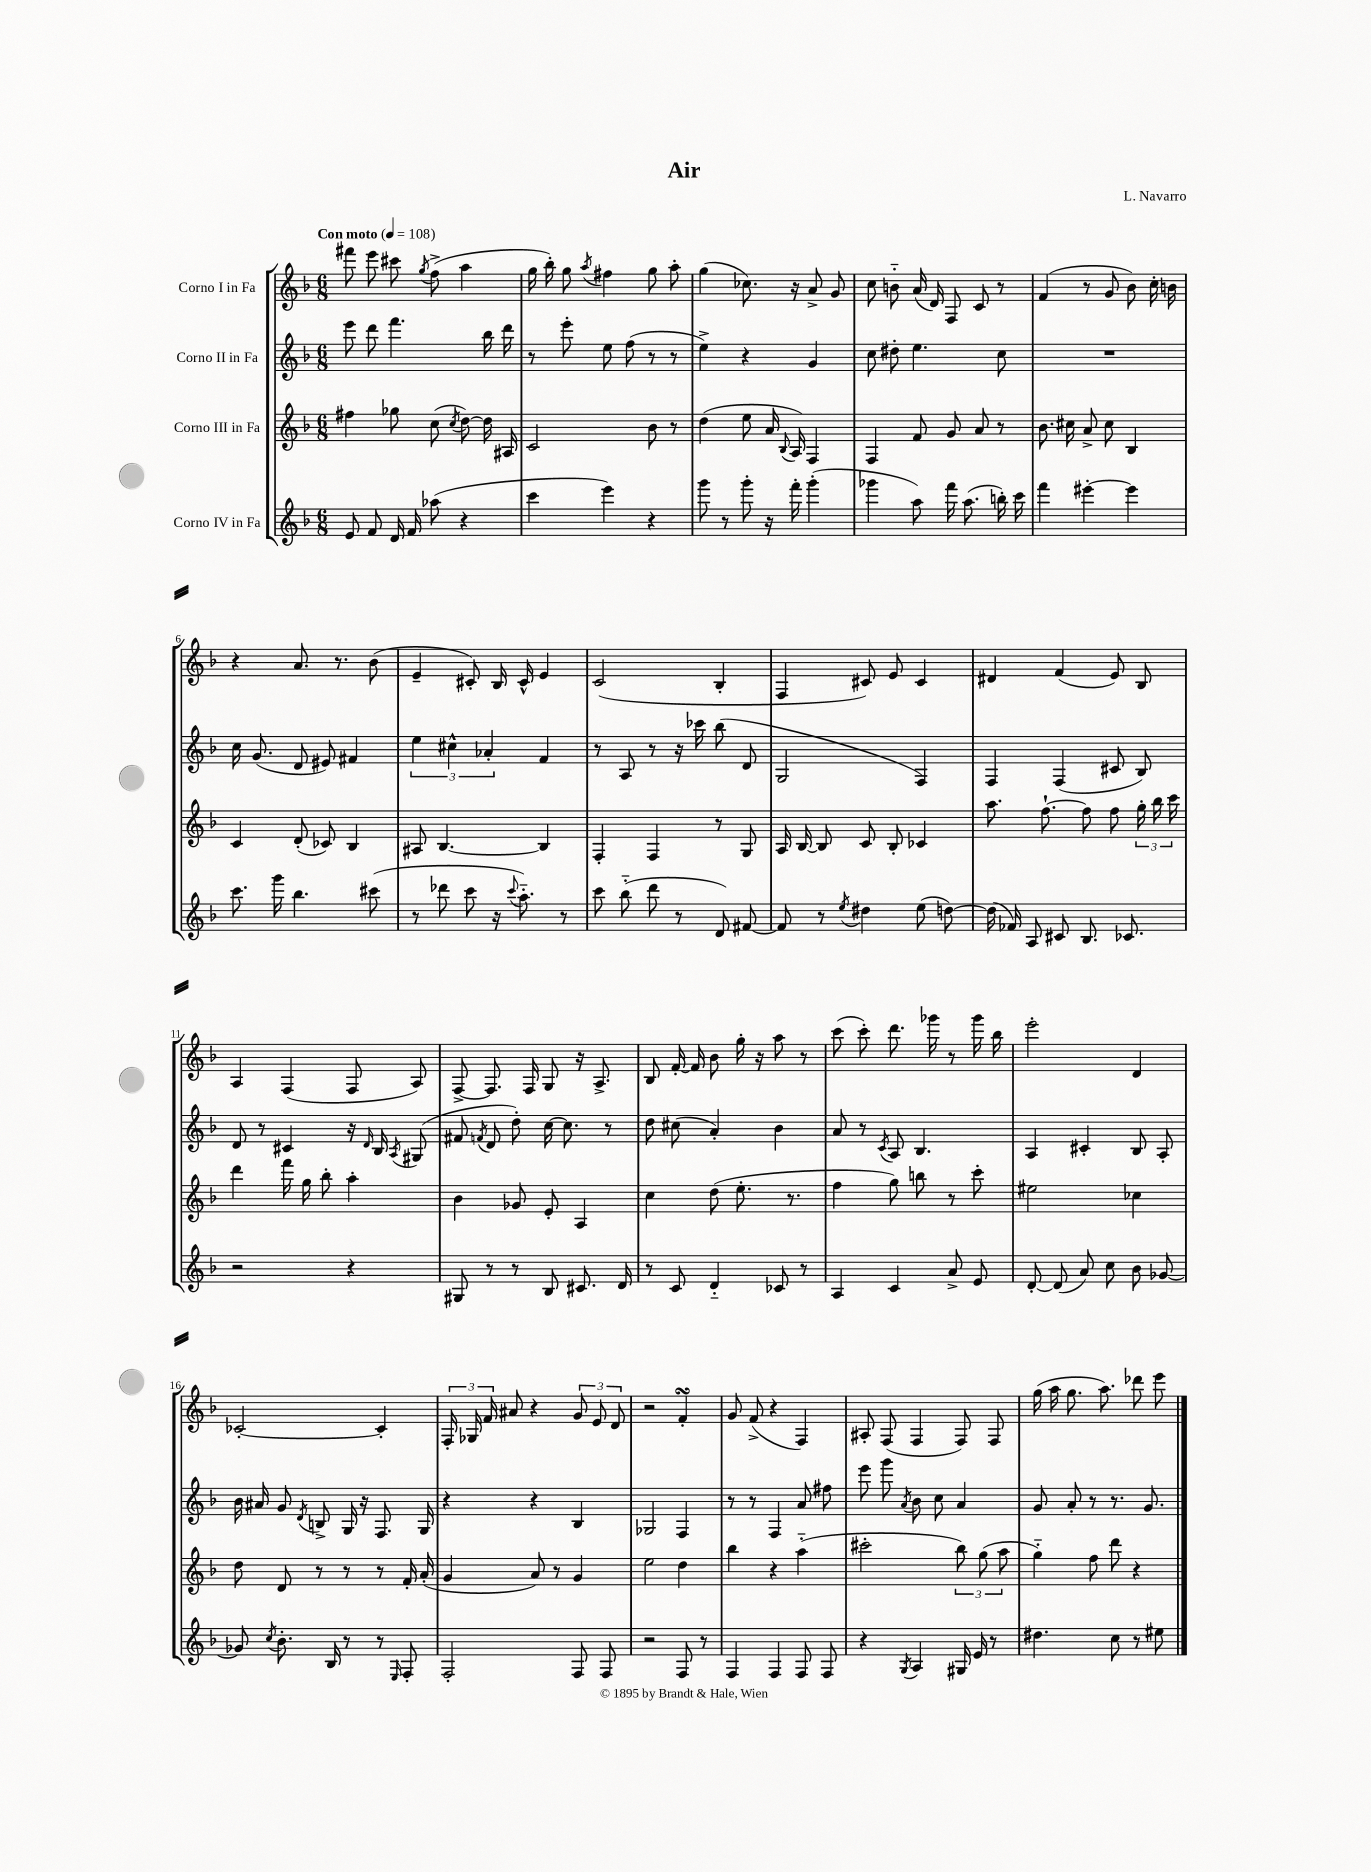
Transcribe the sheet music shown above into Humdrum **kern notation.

**kern	**kern	**kern	**kern
*staff4	*staff3	*staff2	*staff1
*clefG2	*clefG2	*clefG2	*clefG2
*k[b-]	*k[b-]	*k[b-]	*k[b-]
*M6/8	*M6/8	*M6/8	*M6/8
*MM108	*MM108	*MM108	*MM108
8e	4ff#	8eee	8fff#
8f	.	8ddd	8eee
16d	8gg-	4.fff	8ccc#
16f	.	.	.
.	.	.	8qgg
(8aa-	(8cc	.	(8ff^
.	8qcc	.	.
4r	[8dd)	.	4aa
.	16dd]	16bb-	.
.	16A#	16ddd	.
=	=	=	=
4ccc	2c	8r	16gg
.	.	.	16bb-')
.	.	8eee'	8gg
.	.	.	8qaa
4eee)	.	8ee	4ff#
.	.	(8ff	.
4r	8b-	8r	8gg
.	8r	8r	8aa'
=	=	=	=
8ggg	(4dd	4ee^)	(4gg
8r	.	.	.
8ggg'	8ee	4r	8.cc-)
16r	16a	.	.
.	8qqB-	.	.
16fff'	16A)	.	16r
(4ggg'	4F	4g	8a^
.	.	.	8g
=	=	=	=
4ggg-	4F	8cc	8cc
.	.	8dd#'	8b'~
8aa)	8f	4.ee	(16a
.	.	.	16d)
16fff	8g	.	8F
(8.aa	.	.	.
.	8a	.	8c
16bb')	8r	8cc	8r
16ccc	.	.	.
=	=	=	=
4fff	8.b-	2.r	(4f
.	16cc#	.	.
[4eee#'	8a^	.	8r
.	8cc#	.	8g
4eee#]	4B-	.	8b-)
.	.	.	16cc'
.	.	.	16b
=	=	=	=
8.ccc	4c	16cc	4r
.	.	(8.g	.
16ggg	.	.	.
4.bb-	(8d'	8d	8.a
.	8c-)	8e#)	.
.	.	.	8.r
.	4B-	4f#	.
(8ccc#	.	.	(8b-
=	=	=	=
8r	8A#	6ee	4e~
8ddd-	[4.B-	.	.
.	.	6cc#^^	.
8ccc	.	.	8c#')
.	.	6a-'	.
16r	.	.	16B-
8qqccc	.	.	.
8.aa'~)	.	.	16c#^^
.	4B-]	4f	4e
8r	.	.	.
=	=	=	=
8ccc	4F'	8r	(2c
(8bb-'~	.	8A	.
8ddd	4F	8r	.
8r	.	16r	.
.	.	16ccc-	.
8d)	8r	(8bb-	4B-'
[8f#	8G	8d	.
=	=	=	=
8f#]	16A	2G	4F
.	[16B-	.	.
8r	8B-]	.	.
8qee	.	.	.
4dd#	8c	.	8c#)
.	8B-'	.	8e
(8ee	4c-	4F)	4c#
[8dd)	.	.	.
=	=	=	=
(16dd]	8.aa	4F	4d#
16f-)	.	.	.
8A	.	.	.
.	[8.ff`	.	.
8c#	.	(4F	(4f
8.B-	8ff]	.	.
.	8ff	8c#	8e)
8.c-	.	.	.
.	24gg'	8B-)	8B-
.	24bb-	.	.
.	24ccc	.	.
=	=	=	=
2r	4ddd	8d	4A
.	.	8r	.
.	16fff	4c#	(4F
.	16gg	.	.
.	8bb-'	.	.
4r	4aa'	16r	8F
.	.	16qqd	.
.	.	16B-	.
.	.	8qA	.
.	.	(8G#	8A)
=	=	=	=
8G#	4b-	8f#	[8F^
.	.	8qf	.
8r	.	8d	8.F]
8r	8g-	8dd')	.
.	.	.	16F
8B-	8e'	[16cc	8G
.	.	8.cc]	.
8.c#	4A	.	16r
.	.	.	8.A^
.	.	8r	.
16d	.	.	.
=	=	=	=
8r	4cc	8dd	8B-
8c	.	(8cc#	[16f'
.	.	.	16f]
4d'~	(8dd	4a')	8b-
.	8.ee'	.	16gg'
.	.	.	16r
8c-	.	4b-	8aa
.	8.r	.	.
8r	.	.	8r
=	=	=	=
4A	4ff	8a	(8ccc
.	.	8r	8ccc')
.	.	8qc	.
4c	8gg)	8A	8.ddd
.	8bb	4.B-	.
.	.	.	16ggg-
8a^	8r	.	8r
8e	8ccc'	.	16ggg-
.	.	.	16bb-
=	=	=	=
[8d'	2ee#	4A	2eee'
(8d]	.	.	.
8a)	.	4c#'	.
8cc	.	.	.
8b-	4cc-	8B-	4d
[8g-	.	8A'	.
=	=	=	=
8g-]	8dd	16b-	[2c-'
.	.	16a#	.
8qcc	.	.	.
8.b-'	8d	8g	.
.	.	8qd	.
.	8r	8B^	.
16B-	.	.	.
8r	8r	16G	.
.	.	16r	.
8r	8r	8.F	4c-']
16qqE	.	.	.
8F'	16f'	.	.
.	(16a'	16G	.
=	=	=	=
2F'	4g	4r	24F'
.	.	.	24G-
.	.	.	24f
.	.	.	8a#
.	8a)	4r	4r
.	8r	.	.
8F	4g	4B-	12g
.	.	.	12e
8F	.	.	.
.	.	.	12d
=	=	=	=
2r	2ee	2G-	2r
8F	4dd	4F	4f'
8r	.	.	.
=	=	=	=
4F	4bb-	8r	8g
.	.	8r	(8f^
4F	4r	4F	4r
8F	(4aa'~	8a	4F)
8F	.	8ff#	.
=	=	=	=
4r	2ccc#'	8eee	8A#'
.	.	8ggg	(8F
8qG	.	8qa	.
4A	.	8b-	4F
.	.	8cc	.
16G#	12bb-)	4a	8F)
16e	.	.	.
.	(12gg	.	.
8r	.	.	8F
.	12aa	.	.
=	=	=	=
4.dd#	4gg'~)	8g	(16gg
.	.	.	16aa
.	.	8a'	8.gg
.	8ff	8r	.
.	.	.	8.aa)
8cc	8ddd	8.r	.
8r	4r	.	8ddd-
.	.	8.g	.
8ee#	.	.	8eee
==	==	==	==
*-	*-	*-	*-
